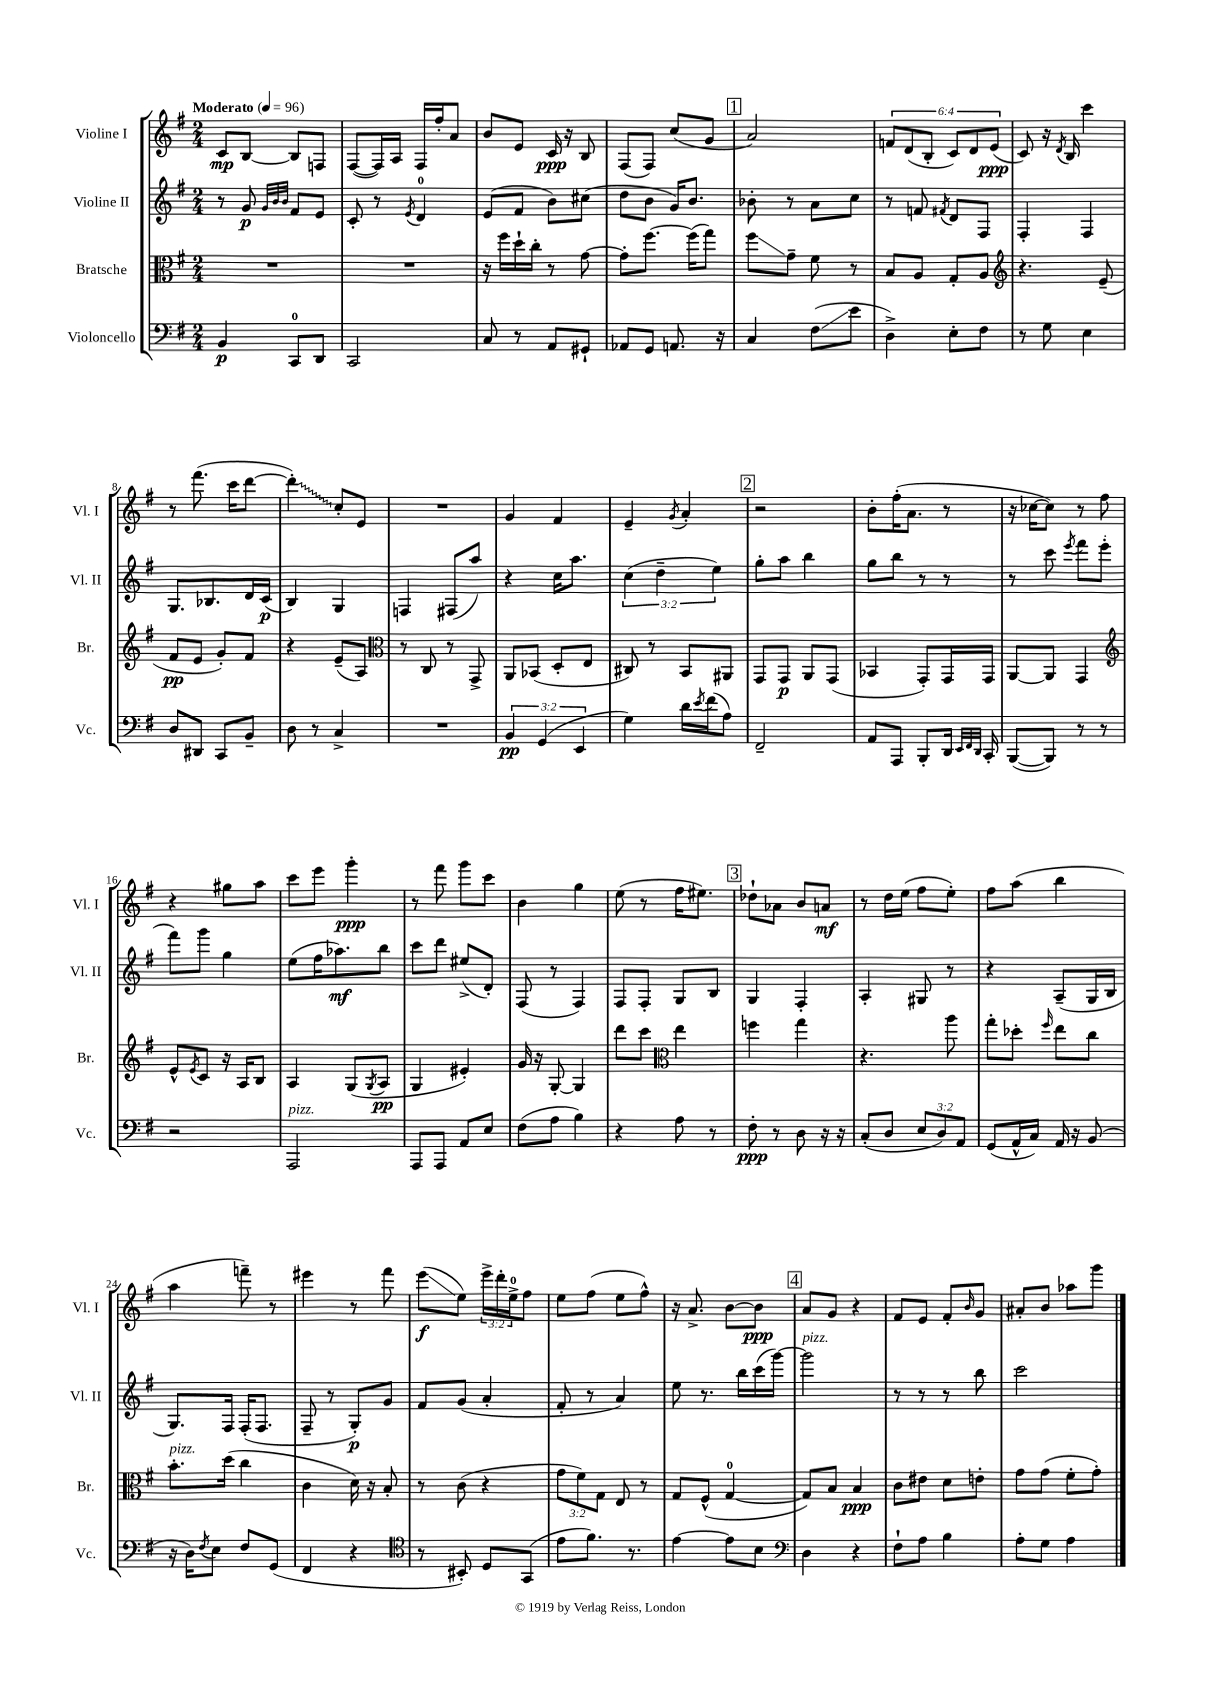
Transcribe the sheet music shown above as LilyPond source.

<<
\new StaffGroup <<
\new Staff = "s0" \with { instrumentName = "Violine I" shortInstrumentName = "Vl. I" } {
    \clef treble \key g \major \numericTimeSignature \time 2/4 \override Staff.TupletNumber.text = #tuplet-number::calc-fraction-text \tempo "Moderato" 4 = 96
    c'8\mp b8~ b8 f8 |
    fis8~( fis16) a16 fis16 fis''16-. a'8 |
    b'8 e'8 c'16\ppp r16 b8 |
    fis8( fis8) c''8( g'8 |
    \mark \markup { \box "1" } a'2) |
    \tuplet 6/4 { f'8 d'8( b8-. c'8) d'8 e'8\ppp( } |
    c'8) r16 \acciaccatura { d'8 } b16 c'''4 |
    r8 fis'''8.( c'''16 d'''8~ |
    \once \override Glissando.style = #'zigzag d'''4-.\glissando) c''8-. e'8 |
    R2 |
    g'4 fis'4 |
    e'4-- \acciaccatura { g'8 } a'4-. |
    \mark \markup { \box "2" } r2 |
    b'8-. fis''16-.( a'8. r8 |
    r16 ces''16~ ces''8) r8 fis''8 |
    r4 gis''8 a''8 |
    c'''8 e'''8 g'''4-.\ppp |
    r8 fis'''8 g'''8 c'''8 |
    b'4 g''4 |
    e''8( r8 fis''16 eis''8.) |
    \mark \markup { \box "3" } des''8-! aes'8 b'8 a'8\mf |
    r8 d''16 e''16( fis''8 e''8-.) |
    fis''8 a''8( b''4 |
    a''4 f'''8--) r8 |
    eis'''4 r8 fis'''8 |
    e'''8\glissando\f( e''8) \tuplet 3/2 { e'''16-> d'''16-. e''16-0-> } fis''8 |
    e''8 fis''8( e''8 fis''8-^) |
    r16 a'8.-> b'8~ b'8\ppp |
    \mark \markup { \box "4" } a'8 g'8 r4 |
    fis'8 e'8 fis'8-. \grace { b'16 } g'8 |
    ais'8-. b'8 aes''8 g'''8 \bar "|." |
}
\new Staff = "s1" \with { instrumentName = "Violine II" shortInstrumentName = "Vl. II" } {
    \clef treble \key g \major \numericTimeSignature \time 2/4 \override Staff.TupletNumber.text = #tuplet-number::calc-fraction-text
    r8 g'8\p \grace { g'32 b'32 b'32 } fis'8 e'8 |
    c'8-. r8 \acciaccatura { e'8 } d'4-0 |
    e'8( fis'8 b'8) cis''8( |
    d''8 b'8 g'16) b'8. |
    \mark \markup { \box "1" } bes'8-. r8 a'8 c''8 |
    r8 f'8 \acciaccatura { fis'8 } d'8 fis8 |
    fis4-. fis4 |
    g8. bes8. d'16 c'16\p( |
    b4) g4 |
    f4 fis8( a''8) |
    r4 c''16 a''8. |
    \tuplet 3/2 { c''4( d''4-- e''4) } |
    \mark \markup { \box "2" } g''8-. a''8 b''4 |
    g''8 b''8 r8 r8 |
    r8 c'''8 \acciaccatura { e'''8 } fis'''8 e'''8-.( |
    fis'''8) g'''8 g''4 |
    e''8( fis''16 aes''8.\mf) b''8 |
    c'''8 d'''8 eis''8->( d'8-.) |
    fis8( r8 fis4) |
    fis8 fis8-. g8 b8 |
    \mark \markup { \box "3" } g4 fis4-. |
    a4-. gis8 r8 |
    r4 a8--( g16 b16 |
    g8.) fis16 fis16-.( fis8. |
    fis8-- r8 g8-.\p) g'8 |
    fis'8 g'8( a'4-. |
    fis'8-. r8 a'4) |
    e''8 r8. b''16 c'''16( g'''16~) |
    \mark \markup { \box "4" } g'''2^\markup { \italic "pizz." } |
    r8 r8 r8 b''8 |
    c'''2 \bar "|." |
}
\new Staff = "s2" \with { instrumentName = "Bratsche" shortInstrumentName = "Br." } {
    \clef alto \key g \major \numericTimeSignature \time 2/4 \override Staff.TupletNumber.text = #tuplet-number::calc-fraction-text
    R2 |
    R2 |
    r16 fis''16 d''16-! c''16-. r8 g'8~ |
    g'8-. fis''8.~ fis''16( g''8) |
    \mark \markup { \box "1" } fis''8\glissando g'8-- fis'8 r8 |
    b8 a8 g8-. a8 |
    \clef treble r4. e'8--( |
    fis'8\pp e'8 g'8-.) fis'8 |
    r4 e'8--( a8) |
    \clef alto r8 c8 r8 g,8-> |
    a,8 bes,8( d8-. e8 |
    cis8) r8 b,8 ais,8 |
    \mark \markup { \box "2" } g,8 g,8\p a,8 g,8( |
    bes,4 g,8-.) g,16 g,16 |
    a,8~ a,8 g,4 |
    \clef treble e'8-^ \acciaccatura { e'8 } c'8 r16 a16 b8 |
    a4 g8( \acciaccatura { g8 } a8\pp |
    g4 eis'4-.) |
    g'16 r16 g8~-. g4 |
    d'''8 c'''8 \clef alto e''4 |
    \mark \markup { \box "3" } f''4 g''4 |
    r4. a''8 |
    g''8-. des''8-. \grace { fis''16 } e''8 c''8 |
    b'8.-.^\markup { \italic "pizz." } d''16( c''4 |
    c'4 d'16) r16 b8-. |
    r8 c'8( r4 |
    \tuplet 3/2 { g'8 fis'8) g8 } e8 r8 |
    g8 fis8-^( g4-0~ |
    \mark \markup { \box "4" } g8) b8 b4\ppp |
    c'8 eis'8 d'8 e'8-. |
    g'8 g'8( fis'8-. g'8-.) \bar "|." |
}
\new Staff = "s3" \with { instrumentName = "Violoncello" shortInstrumentName = "Vc." } {
    \clef bass \key g \major \numericTimeSignature \time 2/4 \override Staff.TupletNumber.text = #tuplet-number::calc-fraction-text
    b,4\p c,8-0 d,8 |
    c,2 |
    c8 r8 a,8 gis,8-! |
    aes,8 g,8 a,8. r16 |
    \mark \markup { \box "1" } c4 fis8\glissando( e'8 |
    d4->) e8-. fis8 |
    r8 g8 e4 |
    d8 dis,8 c,8 b,8-- |
    d8 r8 c4-> |
    R2 |
    \tuplet 3/2 { b,4\pp g,4( e,4 } |
    g4) d'16 \acciaccatura { e'8 } fis'16( a8) |
    \mark \markup { \box "2" } fis,2-- |
    a,8 a,,8 b,,8-. d,16 \grace { e,32 fis,32 d,32 } c,16-. |
    b,,8~( b,,8) r8 r8 |
    r2 |
    a,,2^\markup { \italic "pizz." } |
    a,,8 a,,8 a,8 e8 |
    fis8( a8 b4) |
    r4 a8 r8 |
    \mark \markup { \box "3" } fis8-.\ppp r8 d8 r16 r16 |
    c8-.( d8 \tuplet 3/2 { e8 d8) a,8 } |
    g,8( a,16-^ c16) a,16 r16 b,8( |
    r16 d16) \acciaccatura { fis8 } e8 fis8 g,8( |
    fis,4 r4 |
    \clef tenor r8 bis,8-.) d8 g,8( |
    e'8 fis'8.) r8. |
    e'4~ e'8 b8 |
    \mark \markup { \box "4" } \clef bass d4 r4 |
    fis8-! a8 b4 |
    a8-. g8 a4 \bar "|." |
}
>>
>>
